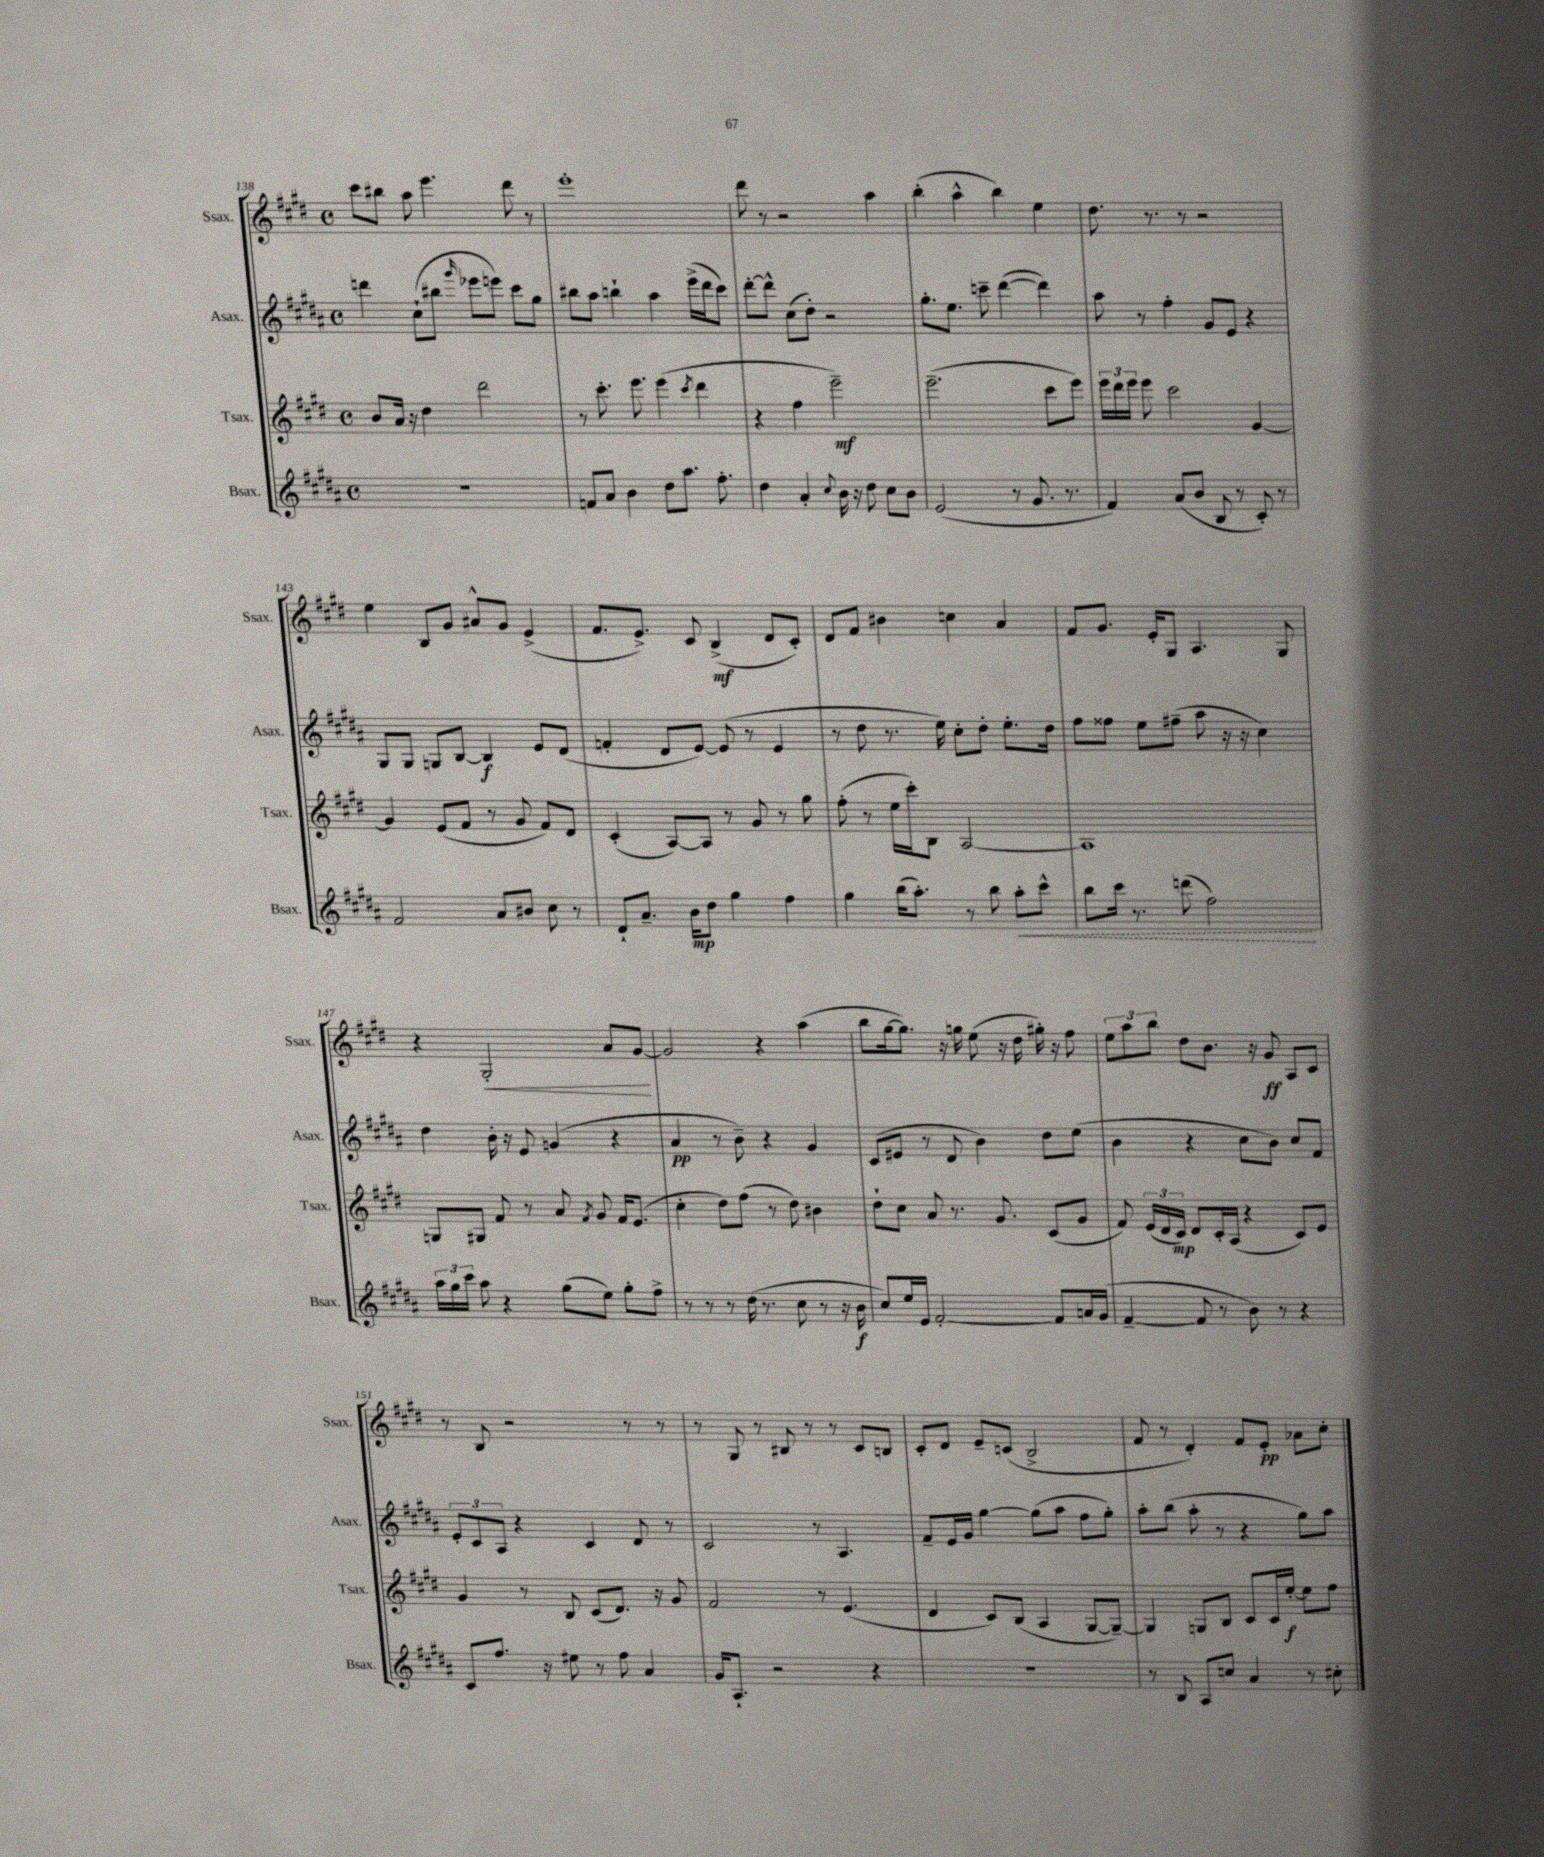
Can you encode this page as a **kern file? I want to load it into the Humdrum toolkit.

**kern	**kern	**kern	**kern
*staff4	*staff3	*staff2	*staff1
*clefG2	*clefG2	*clefG2	*clefG2
*k[f#c#g#d#a#]	*k[f#c#g#d#]	*k[f#c#g#d#a#]	*k[f#c#g#d#]
*M4/4	*M4/4	*M4/4	*M4/4
*met(c)	*met(c)	*met(c)	*met(c)
1r	8b	4ddd	8ccc#
.	16a	.	8bb#
.	16r	.	.
.	4dd#	(8cc#`	8aa
.	.	8bb#	4.eee
.	.	16qqggg#	.
.	2ddd#	8eee-	.
.	.	8eee)	.
.	.	8ccc#	8ddd#
.	.	8gg#	8r
=	=	=	=
8f	8r	8bb#	1eee'
8a#	8.ccc#'	8aa#	.
4b	.	4bb`	.
.	8.eee	.	.
8dd#	(4eee	4aa#	.
8.aa#	.	.	.
.	8qccc#	.	.
.	4ddd#	(16eee^	.
8.ff#'	.	16ddd#	.
.	.	8ccc#)	.
=	=	=	=
4dd#	4r	[8ddd#'	8ddd#
.	.	8ddd#^^]	8r
4a#'	4ff#	(8cc#	2r
.	.	8dd#')	.
8qqcc#	.	.	.
16b	2eee~)	2r	.
16r	.	.	.
8dd#	.	.	.
8cc#	.	.	4aa
8b	.	.	.
=	=	=	=
(2e	(2.eee~	8.gg#'	(4bb'
.	.	8.ee	.
.	.	.	4aa^^
.	.	8ccc~	.
8r	.	([4ddd#	4bb)
8.g#	.	.	.
.	8ccc#	4ddd#])	4ee
8.r	.	.	.
.	8eee)	.	.
=	=	=	=
4f#)	24eee	8aa#	8.dd#
.	24ddd#	.	.
.	24eee	.	.
.	8eee	8r	.
.	.	.	8.r
(8a#	2ccc#	4ff#'	.
8b	.	.	8r
8B	.	8g#	2r
8r	.	8e	.
8c#')	[4g#	4r	.
8r	.	.	.
=	=	=	=
2f#	4g#]	8G#	4ee
.	.	8G#	.
.	(8e	8G	8B
.	8f#	[8B	8g#
8a#	8r	4B]	8a#^^
8b#	8g#	.	8g#
8cc#	8f#)	8e	(4e^
8r	8d#	(8d#	.
=	=	=	=
8d#`	(4c#'	4f'	8.f#
8.a#~	.	.	.
.	.	.	8.e^)
.	[8A)	8d#	.
16b	.	.	.
8dd#	8A]	[8e)	8c#
4gg#	8r	(8e]	(4B^
.	8g#	8r	.
4ff#	8r	4e	8d#
.	8gg#	.	8c#')
=	=	=	=
4gg#	(8ff#'	8r	8d#
.	8r	8dd#	8f#
(16bb	16ee	8.r	4b#
8.aa#')	16ccc#')	.	.
.	8B	.	.
.	.	16ee)	.
8r	[2A	8cc#'	4cc
8bb	.	8dd#'	.
8aa#'	.	8.ee'	4a
8ccc#^^	.	.	.
.	.	16dd#	.
=	=	=	=
8bb	1A]	8ff#	8f#
16ccc#	.	8ff##	8.g#
8.r	.	.	.
.	.	8ee	.
.	.	.	16e'
(8ddd	.	(8ff#~	8G#
2ff#)	.	8aa#	4.A
.	.	16r	.
.	.	16r	.
.	.	4cc#)	.
.	.	.	8G#
=	=	=	=
24aa#	8G	4dd#	4r
24gg#	.	.	.
24ccc#	.	.	.
8aa#	8G#	.	.
4r	8f#	16b'	2G#'
.	.	16r	.
.	8r	8e	.
(8gg#	8a	(4g	.
.	8qf#	.	.
8ee)	8g#	.	.
8gg#'	16f#	4r	8a
.	(8.e	.	.
8ff#^	.	.	[8g#
=	=	=	=
8r	4cc#'	4a#	2g#]
8r	.	.	.
8r	8dd#)	8r	.
(16dd#	(8ff#	8b~)	.
8.r	.	.	.
.	8r	4r	4r
8cc#	8dd#)	.	.
8r	4b#	4g#	(4aa
16r	.	.	.
16b	.	.	.
=	=	=	=
8cc#)	8dd#`	(8c#	8bb
16ee	8cc#	8e#	[16gg#
16e	.	.	8.gg#])
[2f#'	8a	8r	.
.	8.r	8d#	16r
.	.	.	16gg
.	.	4b)	(8ee
.	8.g#	.	.
.	.	.	16r
.	.	.	16dd#
8f#]	(8c#	8dd#	16gg#')
.	.	.	16r
16a	8g#	(8ee	8ff#
(16g#	.	.	.
=	=	=	=
[4f#~	8f#)	4b	12ee
.	.	.	12aa
.	(24e	.	.
.	24d#	.	12bb
.	24c#)	.	.
8f#]	8d#	4r	8dd#
8r	16c#'	.	8.b
.	(16A	.	.
8b)	4r	8cc#	.
.	.	.	16r
8r	.	8b)	8g#
4r	8c#)	8cc#	8A
.	8e	8f#	8c#
=	=	=	=
8c#	4g#	12e'	8r
.	.	12c#	.
8.ff#	.	.	8B
.	.	12A#	.
.	8r	4r	2r
16r	.	.	.
8ee#	8B	.	.
8r	(8c#	4c#	.
8ff#	8.d#)	.	.
4a#	.	8d#	8r
.	16r	.	.
.	8g#	8r	8r
=	=	=	=
16g#	2f#	2c#	8r
8.A#`	.	.	.
.	.	.	8G#
2r	.	.	8r
.	.	.	8B#
.	8r	8r	8r
.	(4.e	4.A#	8r
4r	.	.	8c#
.	.	.	8B
=	=	=	=
1r	4d#	8f#~	8c#'
.	.	16e	8d#
.	.	16g#	.
.	8c#)	[4gg#	8e~
.	(8B	.	(8c
.	4A	(8gg#]	2B^
.	.	8aa#	.
.	[8G#	8ff#	.
.	8G#~_)	8gg#')	.
=	=	=	=
8r	4G#]	8aa#'	8f#
8B	.	(8bb	8r
8A#	8G	8aa#'	4d#')
8cc	8B	8r	.
4a#	8c#	4r	8f#
.	16c#	.	8e'
.	[16ee'	.	.
8r	8ee]	8gg#)	8a-
8cc#'	8ff#	8aa#	8cc#'
==	==	==	==
*-	*-	*-	*-
